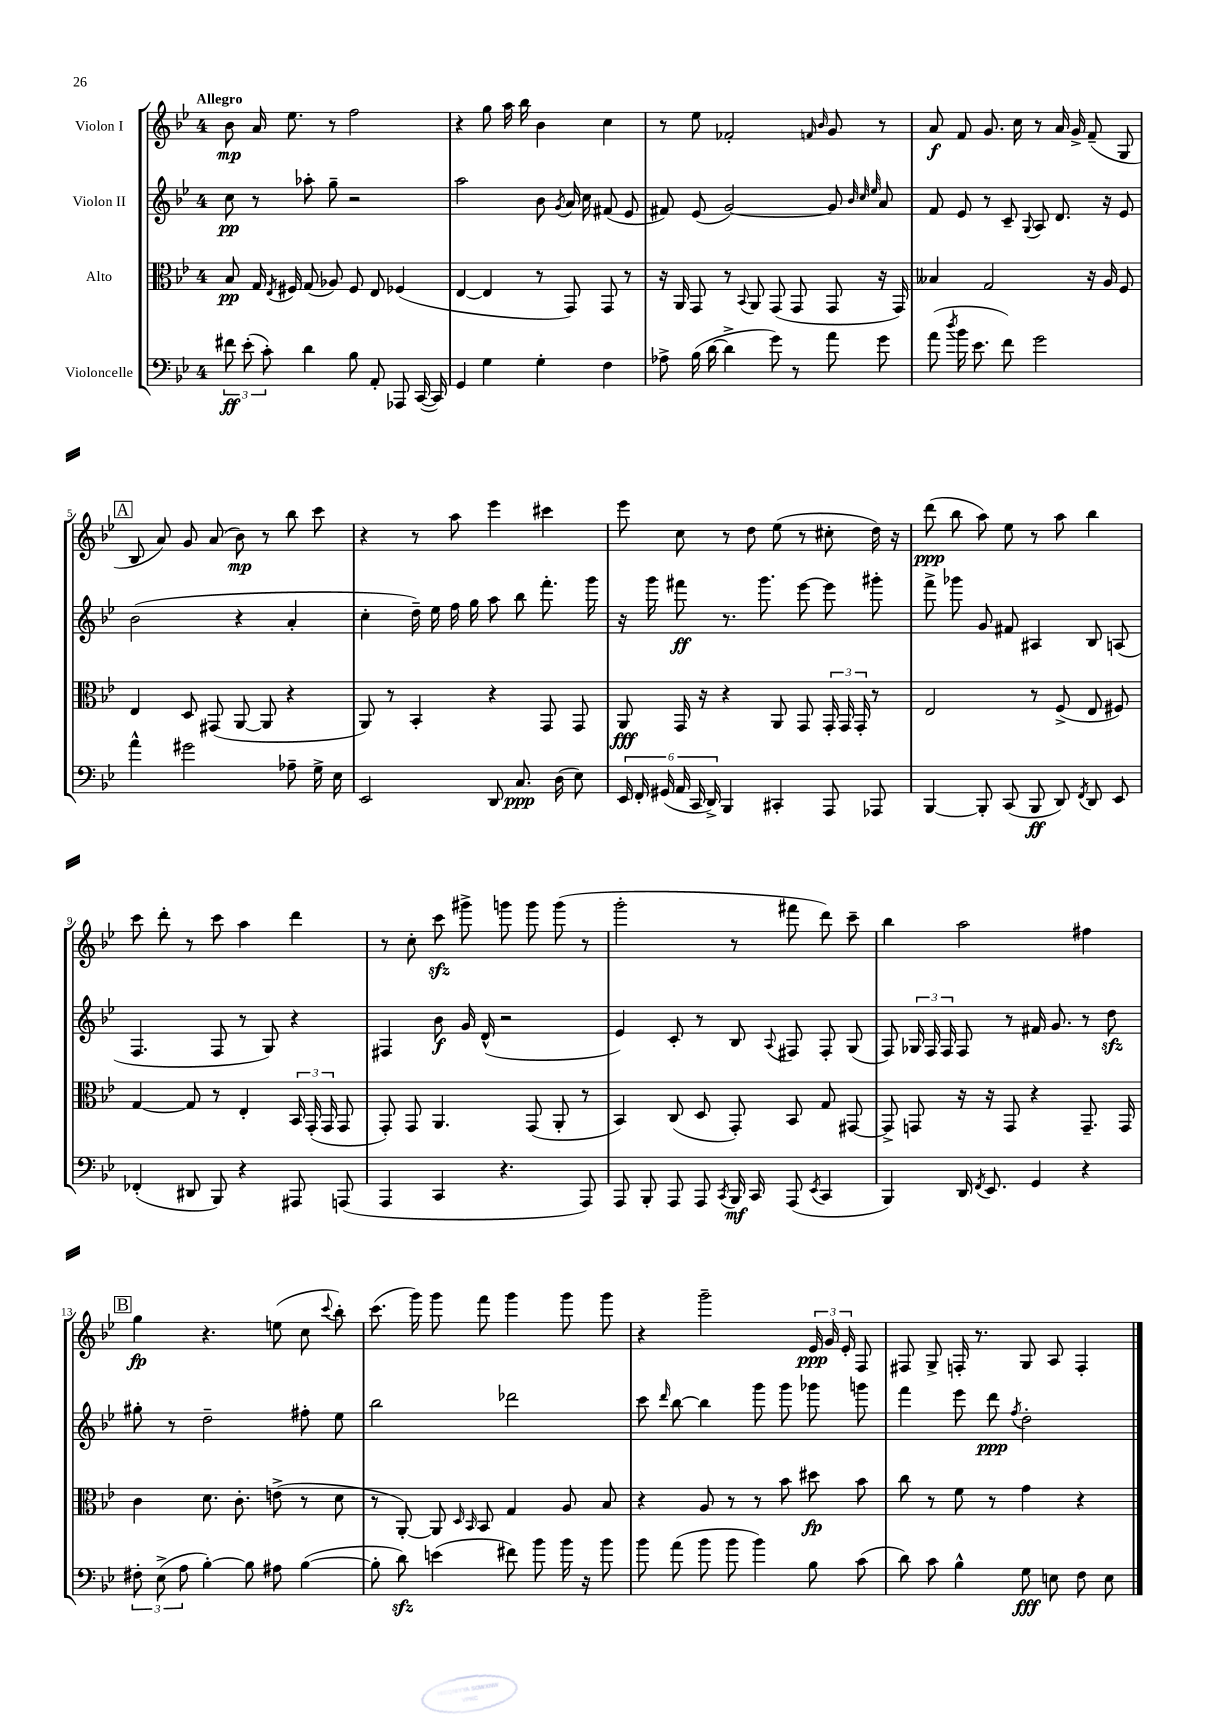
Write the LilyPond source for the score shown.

<<
\new StaffGroup <<
\new Staff = "s0" \with { instrumentName = "Violon I" } {
    \clef treble \key bes \major \once \override Staff.TimeSignature.style = #'single-digit \time 4/4 \tempo "Allegro"
    \autoBeamOff bes'8\mp a'16 ees''8. r8 f''2 |
    r4 g''8 a''16 bes''16 bes'4 c''4 |
    r8 ees''8 fes'2-. \grace { f'16 bes'16 } g'8 r8 |
    a'8\f f'8 g'8. c''16 r8 a'16 g'16-> f'8--( g8 |
    \mark \markup { \box "A" } bes8 a'8) g'8 a'8( bes'8\mp) r8 bes''8 c'''8 |
    r4 r8 a''8 ees'''4 cis'''4 |
    ees'''8 c''8 r8 d''8 ees''8( r8 cis''8-. d''16) r16 |
    d'''8\ppp( bes''8 a''8) ees''8 r8 a''8 bes''4 |
    c'''8 d'''8-. r8 c'''8 a''4 d'''4 |
    r8 c''8-. c'''8\sfz gis'''8-> g'''8 g'''8 g'''8( r8 |
    g'''2-. r8 fis'''8 d'''8) c'''8-- |
    bes''4 a''2 fis''4 |
    \mark \markup { \box "B" } g''4\fp r4. e''8( c''8 \appoggiatura { c'''8 } bes''8-.) |
    c'''8.( g'''16) g'''8 f'''8 g'''4 g'''8 g'''8 |
    r4 g'''2-- \tuplet 3/2 { ees'16\ppp g'16 ees'16-. } f8 |
    fis8 g8-> f16-. r8. g8 a8 f4-. \bar "|." |
}
\new Staff = "s1" \with { instrumentName = "Violon II" } {
    \clef treble \key bes \major \once \override Staff.TimeSignature.style = #'single-digit \time 4/4
    \autoBeamOff c''8\pp r8 aes''8-. g''8-- r2 |
    a''2 bes'8 \acciaccatura { g'8 } a'16 c''16 fis'8( ees'8 |
    fis'8) ees'8( g'2~) g'8 \grace { bes'32 c''32 ees''32 } a'8 |
    f'8 ees'8 r8 c'8-- \appoggiatura { g8 } a8 d'8. r16 ees'8 |
    \mark \markup { \box "A" } bes'2( r4 a'4-. |
    c''4-. d''16--) ees''16 f''16 g''16 a''8 bes''8 f'''8.-. g'''16 |
    r16 g'''16 fis'''8\ff r8. g'''8. ees'''8~ ees'''8 gis'''8-. |
    f'''8-> ges'''8 g'8 fis'8 ais4 bes8 a8( |
    f4. f8 r8 g8) r4 |
    fis4 bes'8\f g'16 d'16-^( r2 |
    ees'4) c'8-. r8 bes8 \appoggiatura { a8 } fis8 fis8-. g8( |
    f8) \tuplet 3/2 { ges16 f16 f16 } f8 r8 fis'16 g'8. r8 d''8\sfz |
    \mark \markup { \box "B" } gis''8-. r8 d''2-- fis''8-. ees''8 |
    bes''2 des'''2 |
    c'''8 \grace { d'''16 } bes''8~ bes''4 g'''8 g'''8 ges'''8 g'''8 |
    f'''4 ees'''8 d'''8\ppp \acciaccatura { f''8 } d''2-. \bar "|." |
}
\new Staff = "s2" \with { instrumentName = "Alto" } {
    \clef alto \key bes \major \once \override Staff.TimeSignature.style = #'single-digit \time 4/4
    \autoBeamOff bes8\pp g16 \acciaccatura { ees8 } fis16 g8( aes8) fis8 ees8 fes4( |
    ees4~ ees4 r8 g,8) g,8 r8 |
    r16 a,16 g,8 r8 \appoggiatura { bes,8 } a,8 g,8( g,8 g,8 r16 g,16) |
    beses4 g2 r16 a16 f8 |
    \mark \markup { \box "A" } ees4 d8 gis,8( a,8~ a,8 r4 |
    a,8) r8 bes,4-. r4 g,8 g,8 |
    a,8\fff g,16 r16 r4 a,8 g,8 \tuplet 3/2 { g,16-. g,16 g,16-. } r8 |
    ees2 r8 f8->( ees8 fis8) |
    g4~ g8 r8 ees4-. \tuplet 3/2 { bes,16 g,16-.( g,16 } g,8 |
    g,8-.) g,8 a,4. g,8( a,8-. r8 |
    bes,4) c8( d8 g,8-.) bes,8 g8 gis,8~ |
    gis,8-> g,8 r16 r16 g,8 r4 g,8.-- g,16 |
    \mark \markup { \box "B" } c'4 d'8. c'8.-. e'8->( r8 d'8 |
    r8 a,8~-.) a,8 \grace { d16 bes,16 } bes,8 g4 a8 bes8 |
    r4 a8 r8 r8 bes'8 dis''8\fp bes'8 |
    c''8 r8 f'8 r8 g'4 r4 \bar "|." |
}
\new Staff = "s3" \with { instrumentName = "Violoncelle" } {
    \clef bass \key bes \major \once \override Staff.TimeSignature.style = #'single-digit \time 4/4
    \autoBeamOff \tuplet 3/2 { fis'8\ff ees'8-.( c'8-.) } d'4 bes8 a,8-. aes,,8 c,16~( c,16) |
    g,4 g4 g4-. f4 |
    aes8-> bes16( d'16~ d'4-> g'8) r8 a'8 g'8 |
    a'8( \acciaccatura { d''8 } bes'16 ees'8. f'8) g'2 |
    \mark \markup { \box "A" } a'4-^ gis'2 aes8-- g16-> ees16 |
    ees,2 d,8 c8.\ppp d16( ees8) |
    \tuplet 6/4 { ees,16 f,16-. gis,16( a,16 c,16 d,16->) } bes,,4 cis,4-. a,,8 aes,,8 |
    bes,,4~ bes,,8-. c,8( bes,,8\ff d,8) \acciaccatura { f,8 } d,8 ees,8 |
    fes,4-.( dis,8 bes,,8) r4 ais,,8 a,,8( |
    a,,4 c,4 r4. a,,8) |
    a,,8 bes,,8-. a,,8 a,,8 \acciaccatura { c,8 } bes,,16\mf c,16 a,,8( \acciaccatura { ees,8 } c,4 |
    bes,,4) d,16 \acciaccatura { f,8 } ees,8. g,4 r4 |
    \mark \markup { \box "B" } \tuplet 3/2 { fis8-. ees8->( a8 } bes4~-.) bes8 ais8 bes4~( |
    bes8-. d'8\sfz) e'4( fis'8) bes'8 bes'16 r16 bes'8 |
    bes'8 a'8( bes'8 bes'8 bes'4) bes8 c'8( |
    d'8) c'8 bes4-^ g8\fff e8 f8 e8 \bar "|." |
}
>>
>>
